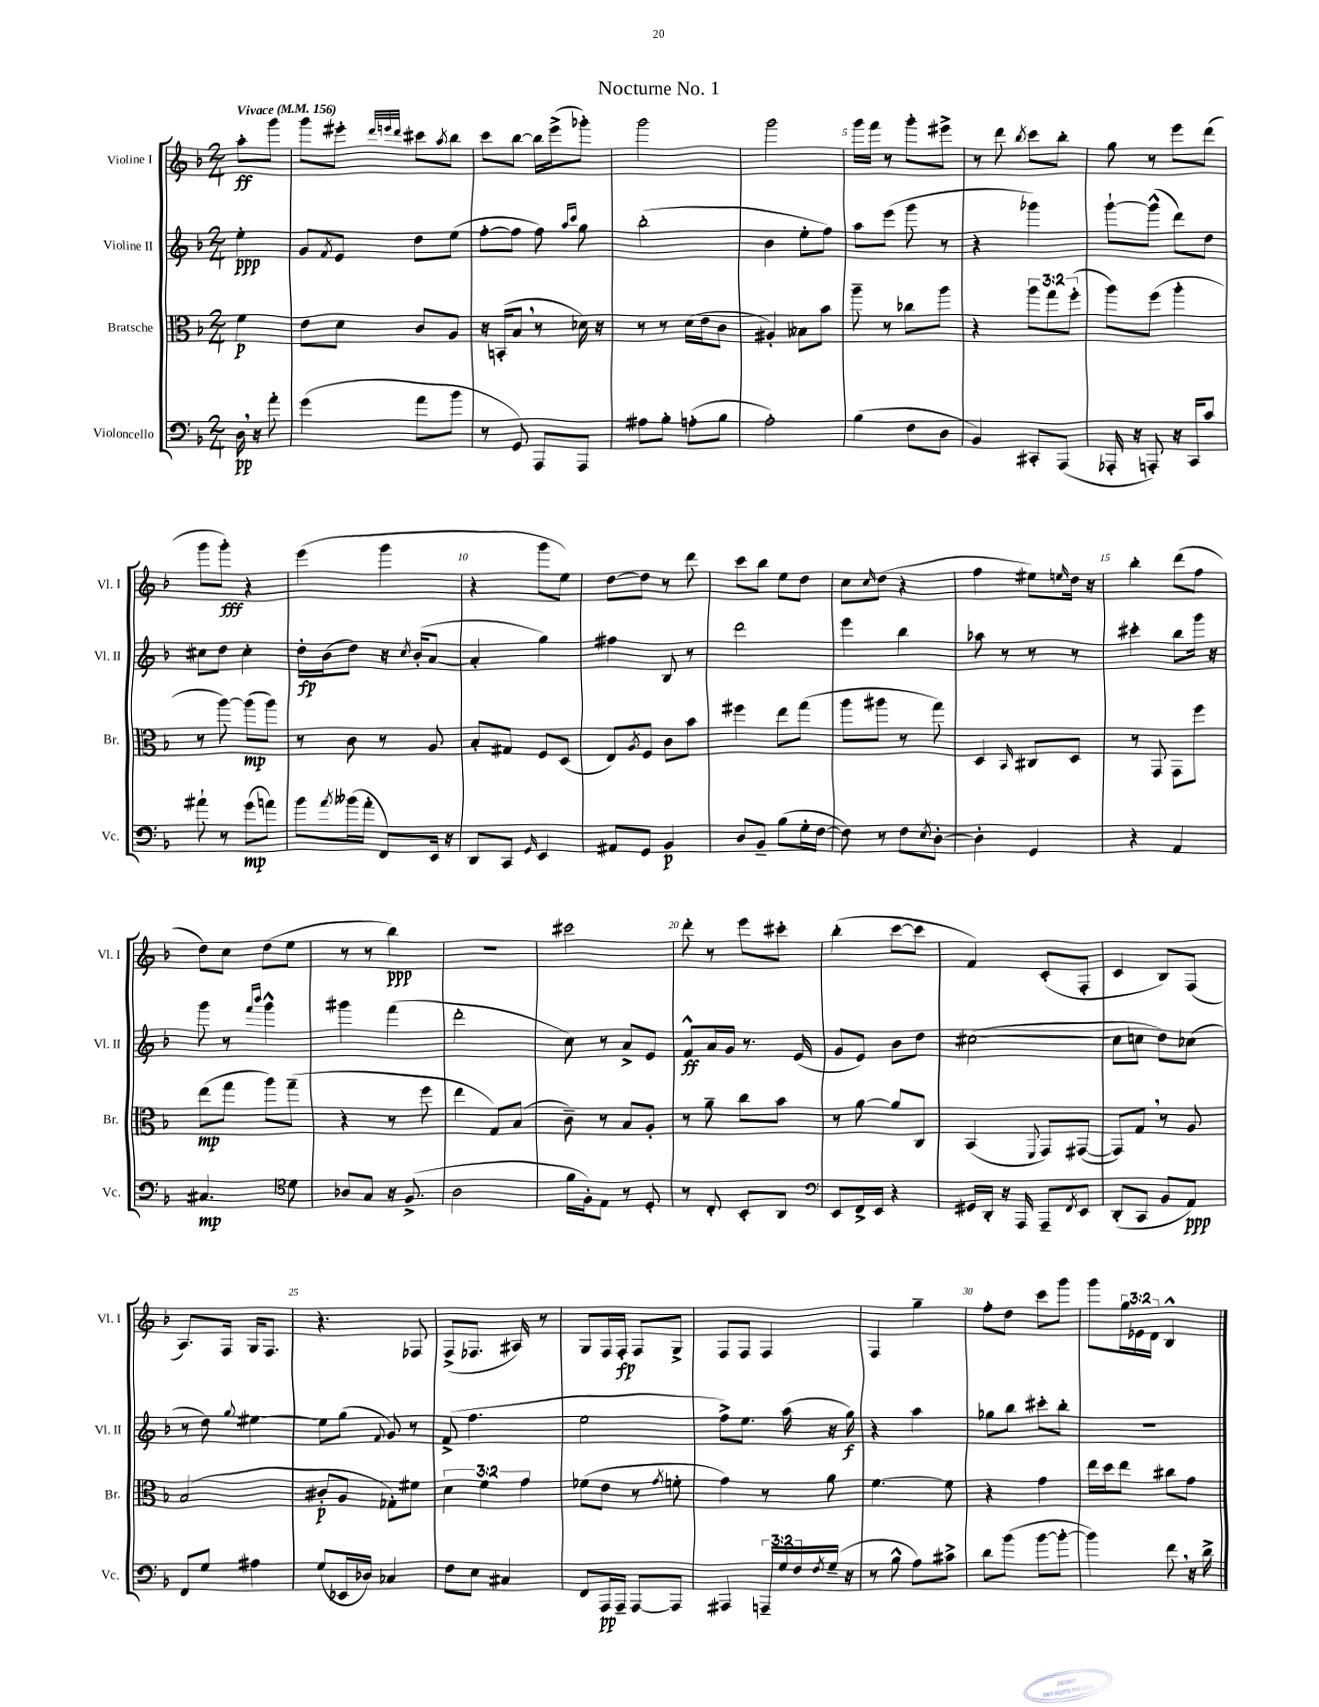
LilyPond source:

\header { title = "Nocturne No. 1" }
<<
\new StaffGroup <<
\new Staff = "s0" \with { instrumentName = "Violine I" shortInstrumentName = "Vl. I" } {
    \clef treble \key f \major \numericTimeSignature \time 2/4 \override Staff.TupletNumber.text = #tuplet-number::calc-fraction-text \partial 4 \tempo "Vivace" 4 = 156
    a''8-.\ff g'''8 |
    g'''8 eis'''8-. \grace { d'''32 e'''32 d'''32 } cis'''8 \acciaccatura { a''8 } bes''8 |
    c'''8 bes''8~ bes''16 e'''16->( ges'''8-.) |
    g'''2 |
    g'''2 |
    g'''16 f'''16 r8 g'''8-. eis'''8-> |
    r8 d'''8 \acciaccatura { bes''8 } c'''8 bes''8-. |
    g''8 r8 e'''8 d'''8( |
    g'''8 g'''8-.\fff) r4 |
    e'''4( g'''4 |
    r4 g'''8 e''8) |
    d''8~ d''8 r8 d'''8 |
    c'''8 bes''8 e''8 d''8 |
    c''8 \grace { c''16 } d''8( r4 |
    f''4 eis''8) \grace { e''16 } d''16 r16 |
    bes''4-. d'''8( f''8 |
    d''8) c''8 d''8( e''8 |
    r8 r8 bes''4\ppp) |
    r2 |
    cis'''2 |
    d'''8-. r8 e'''8 cis'''8-. |
    bes''4-.( c'''8~ c'''8 |
    f'4) c'8-.( f8-. |
    c'4 bes8) f8( |
    a8.) f16 g16 f8. |
    r4. fes8 |
    f8->( fes8. ais16) r8 |
    g8 f16 f16-.\fp f8 g8-> |
    f8 f8 f4 |
    f4 g''4-- |
    f''8-. d''8 c'''8 g'''8 |
    g'''8 \tuplet 3/2 { g''16 ees'16 d'16 } bes4-^ \bar "|." |
}
\new Staff = "s1" \with { instrumentName = "Violine II" shortInstrumentName = "Vl. II" } {
    \clef treble \key f \major \numericTimeSignature \time 2/4 \partial 4
    e''4-.\ppp |
    g'8 \acciaccatura { f'8 } e'8 d''8 e''8( |
    f''8~-. f''8 f''8) \grace { a''16 c'''16 } g''8 |
    bes''2-.( |
    bes'4 e''8-. f''8) |
    a''8 e'''8( g'''8 r8 |
    r4 ges'''4) |
    g'''8~-! g'''8-^( d'''8) d''8 |
    cis''8 d''8 cis''4-. |
    d''16-.\fp bes'16( d''8) r16 \acciaccatura { c''8 } bes'16-.( a'8~ |
    a'4-. g''4) |
    fis''4 bes8 r8 |
    d'''2 |
    e'''4 bes''4 |
    aes''8 r8 r8 r8 |
    cis'''4-. bes''8 g'''16 r16 |
    g'''8 r8 \grace { f'''16 bes'''16 } g'''4-^ |
    gis'''4 f'''4( |
    d'''2-. |
    c''8) r8 a'8-> e'8 |
    f'8-^\ff a'16 g'16 r8. e'16( |
    g'8 e'8) bes'8 d''8 |
    cis''2~( |
    cis''8 c''8 d''8) ces''8( |
    r8 d''8) \appoggiatura { g''8 } eis''4~ |
    eis''8 g''8( \appoggiatura { f'8 } g'8) r8 |
    f'8->( f''4. |
    e''2 |
    f''8->) e''8. a''16( r16 g''16\f) |
    r4 a''4 |
    ges''8 bes''8 cis'''8-. bes''8-. |
    r2 \bar "|." |
}
\new Staff = "s2" \with { instrumentName = "Bratsche" shortInstrumentName = "Br." } {
    \clef alto \key f \major \numericTimeSignature \time 2/4 \override Staff.TupletNumber.text = #tuplet-number::calc-fraction-text \partial 4
    f'4\p |
    e'8 d'8 c'8 a8 |
    r16 b,16-.( bes8 \breathe r8 des'16) r16 |
    r8 r8 d'16( e'16 c'8 |
    ais4-.) beses8 bes'8 |
    a''8-- r8 ces''8 a''8 |
    r4 \tuplet 3/2 { a''8 g''8 f''8-.( } |
    a''8) f''8( a''4-. |
    r8 a''8~) a''8\mp( a''8) |
    r8 c'8 r8 a8 |
    bes8-. gis8 f8 d8( |
    e8) \acciaccatura { a8 } f8 c'8 bes'8 |
    fis''4 e''8 g''8( |
    a''8 ais''8 r8 g''8) |
    d4 \grace { bes,16 } cis8 d8 |
    r8 g,8 g,8 f''8 |
    e''8\mp( g''8 a''8) g''8--( |
    r4 r8 f''8 |
    e''4 g8) bes8( |
    c'8--) r8 bes8 a8-. |
    r8 a'8-- c''8 bes'8 |
    r8 a'8~ a'8 c8 |
    bes,4( \appoggiatura { f,8 } g,8) gis,8~( |
    gis,8) g8 \breathe r8 a8 |
    bes2( |
    cis'8-.\p a8 ges8-.) fis'8 |
    \tuplet 3/2 { d'4 f'4 g'4 } |
    fes'8( e'8 r8 \acciaccatura { g'8 } f'8-. |
    g'4) r8 a'8 |
    f'4.~ f'8 |
    r4 g'4 |
    e''16 d''16 e''8 cis''8 g'8 \bar "|." |
}
\new Staff = "s3" \with { instrumentName = "Violoncello" shortInstrumentName = "Vc." } {
    \clef bass \key f \major \numericTimeSignature \time 2/4 \override Staff.TupletNumber.text = #tuplet-number::calc-fraction-text \partial 4
    d16\pp \breathe r16 a'8-. |
    g'4( a'8 bes'8 |
    r8 g,8) a,,8 a,,8 |
    ais8 bes8-. a8-.( bes8 |
    a2-.) |
    bes4( f8 d8 |
    bes,4) cis,8-. a,,8( |
    aes,,16-. r16 a,,8-.) r16 c,16 c'8 |
    ais'8-! r8 g'8\mp( a'8) |
    bes'8 \acciaccatura { a'8 } beses'16( a'16-. f,8) e,16 r16 |
    d,8 c,8 \grace { g,16 } e,4 |
    ais,8 g,8 bes,4\p |
    d8 bes,8-- bes8( g16-. f16~ |
    f8) r8 f8 \acciaccatura { e8 } d8~-. |
    d4-. g,4 |
    r4 a,4 |
    cis4.\mp \clef tenor d'8 |
    aes8 g8 r16 f8.->( |
    a2 |
    f'16 f16-.) e8 r8 d8-. |
    r8 c8-. bes,8-. a,8 |
    \clef bass e,8 f,16-> e,16 r4 |
    gis,16 d,16-. r16 a,,16 a,,8-- \acciaccatura { f,8 } e,8 |
    d,8-.( c,8 bes,8 a,8\ppp) |
    f,8 g8 ais4 |
    g8( ees,16 des16) ces4 |
    f8 e8 cis4 |
    f,8 a,,16\pp a,,16-- a,,8~ a,,8 |
    ais,,4 \tuplet 3/2 { a,,16-- g16 f16 } \acciaccatura { f8 } g16--( r16 |
    r8 bes8-^ a8) cis'8-> |
    d'8 bes'8( bes'8~ bes'8~-. |
    bes'4) f'8 \breathe r16 d'16-> \bar "|." |
}
>>
>>
\layout { \context { \Score \override BarNumber.break-visibility = ##(#f #t #t) barNumberVisibility = #(every-nth-bar-number-visible 5) } }
